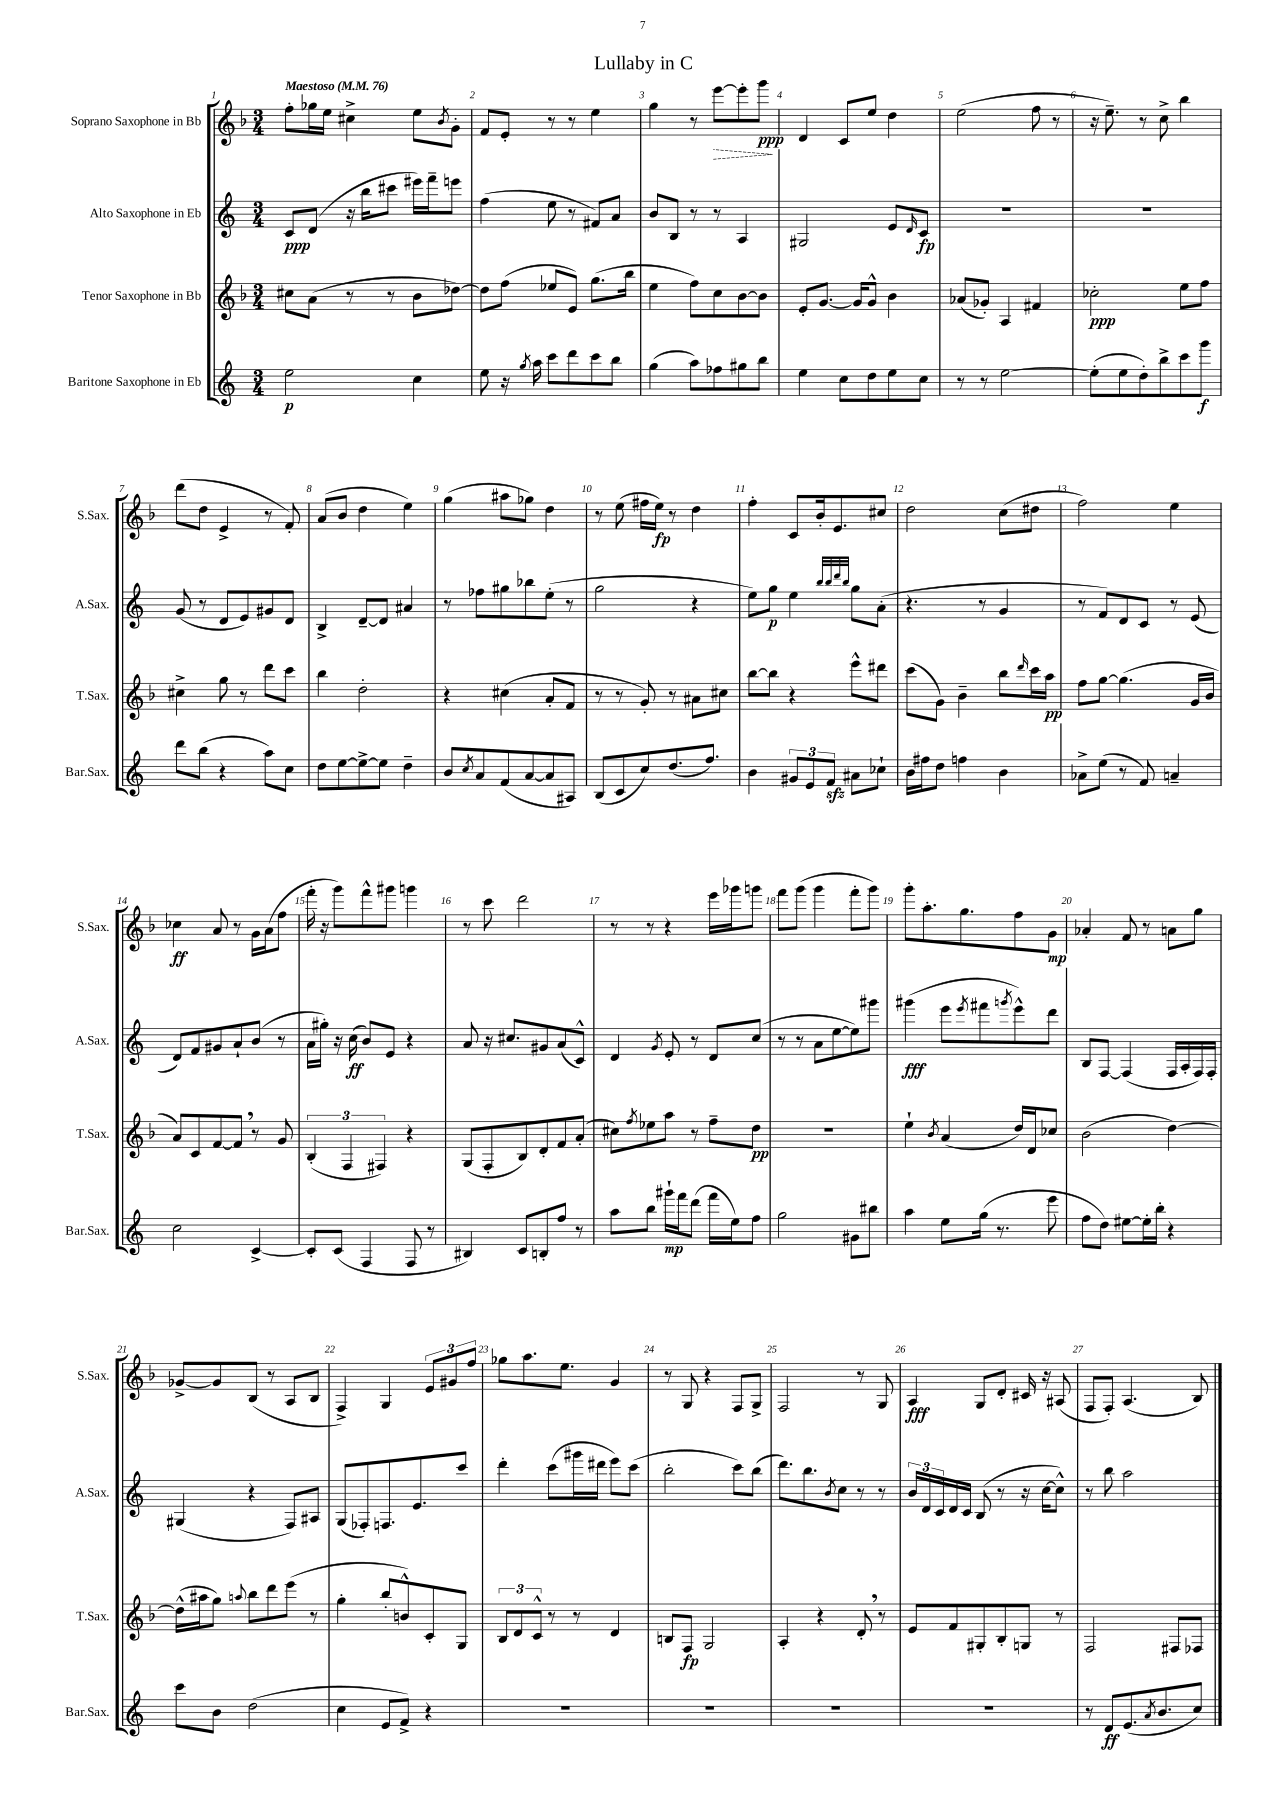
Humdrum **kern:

**kern	**dynam	**kern	**dynam	**kern	**dynam	**kern	**dynam
*part4	*part4	*part3	*part3	*part2	*part2	*part1	*part1
*staff4	*staff4	*staff3	*staff3	*staff2	*staff2	*staff1	*staff1
*I"Baritone Saxophone in Eb	*	*I"Tenor Saxophone in Bb	*	*I"Alto Saxophone in Eb	*	*I"Soprano Saxophone in Bb	*
*I'Bar.Sax.	*	*I'T.Sax.	*	*I'A.Sax.	*	*I'S.Sax.	*
*clefG2	*	*clefG2	*	*clefG2	*	*clefG2	*
*k[]	*	*k[b-]	*	*k[]	*	*k[b-]	*
*M3/4	*	*M3/4	*	*M3/4	*	*M3/4	*
*MM76	*	*MM76	*	*MM76	*	*MM76	*
=1	=1	=1	=1	=1	=1	=1	=1
!	!	!	!	!	!	!LO:TX:a:B:t=Maestoso	!
2ee\	p	8cc#X\L	.	8c/L	ppp	8ff'\L	.
.	.	(8a\J	.	(8d/J	.	16gg-X\L	.
.	.	.	.	.	.	16ee\JJ	.
.	.	8r	.	16r	.	4cc#X^\	.
.	.	.	.	16bb\KL	.	.	.
.	.	8r	.	8ccc#X\J	.	.	.
4cc\	.	8b-\L	.	16eee#X\LL)	.	8ee\L	.
.	.	.	.	16fff~\J	.	.	.
.	.	.	.	.	.	8qb-/	.
.	.	[8dd-X\J)	.	8eeen\J	.	8g'\J	.
=2	=2	=2	=2	=2	=2	=2	=2
8ee\	.	8dd-\L]	.	(4ff\	.	8f/L	.
16r	.	(8ff\J	.	.	.	8e'/J	.
8qgg/	.	.	.	.	.	.	.
16aa\	.	.	.	.	.	.	.
8ccc\L	.	8ee-X/L	.	8ee\	.	8r	.
8ddd\	.	8e/J)	.	8r	.	8r	.
8ccc\	.	(8.gg\L	.	8f#X/L)	.	4ee\	.
8bb\J	.	.	.	8a/J	.	.	.
.	.	16bb-\Jk	.	.	.	.	.
=3	=3	=3	=3	=3	=3	=3	=3
(4gg\	.	4ee\	.	8b/L	.	4gg\	.
.	.	.	.	8B/J	.	.	.
8aa\L)	.	8ff\L)	.	8r	.	8r	.
!	!	!	!	!	!	!	!LO:HP:b
8ff-X\	.	8cc\	.	8r	.	[8eee\L	>
8gg#X\	.	[8b-\	.	4A/	.	8eee'\]	.
8bb\J	.	8b-\J]	.	.	.	8ggg\J	ppp
.	.	.	.	.	.	.	]
=4	=4	=4	=4	=4	=4	=4	=4
4ee\	.	8e'/L	.	2G#X/	.	4d/	.
.	.	[8.g/J	.	.	.	.	.
8cc\L	.	.	.	.	.	8c/L	.
.	.	16g/KL]	.	.	.	.	.
8dd\	.	8g^^/J	.	.	.	8ee/J	.
8ee\	.	4b-\	.	8e/L	.	4dd\	.
.	.	.	.	16qqd/	.	.	.
8cc\J	.	.	.	8c/J	fp	.	.
=5	=5	=5	=5	=5	=5	=5	=5
8r	.	(8a-X/L	.	2.r	.	(2ee\	.
8r	.	8g-X'/J)	.	.	.	.	.
[2ee\	.	4A/	.	.	.	.	.
.	.	4f#X/	.	.	.	8ff\	.
.	.	.	.	.	.	8r	.
=6	=6	=6	=6	=6	=6	=6	=6
(8ee'\L]	.	2cc-X'\	ppp	2.r	.	16r	.
.	.	.	.	.	.	8.ee~\)	.
8ee\	.	.	.	.	.	.	.
8dd'\)	.	.	.	.	.	8r	.
8bb^\	.	.	.	.	.	8cc^\	.
8ccc\	.	8ee\L	.	.	.	4bb-\	.
8ggg\J	f	8ff\J	.	.	.	.	.
!!LO:LB:g=z
=7	=7	=7	=7	=7	=7	=7	=7
8ddd\L	.	4cc#X^\	.	(8g/	.	(8ddd\L	.
(8bb\J	.	.	.	8r	.	8dd\J	.
4r	.	8gg\	.	8d/L	.	4e^/	.
.	.	8r	.	8e/)	.	.	.
8aa\L)	.	8ddd\L	.	8g#X/	.	8r	.
8cc\J	.	8ccc\J	.	8d/J	.	8f'/)	.
=8	=8	=8	=8	=8	=8	=8	=8
8dd\L	.	4bb-\	.	4B^/	.	(8a/L	.
[8ee\	.	.	.	.	.	8b-/J	.
8ee^\_	.	2dd'\	.	[8d~/L	.	4dd\	.
8ee\J]	.	.	.	8d/J]	.	.	.
4dd~\	.	.	.	4a#X/	.	4ee\)	.
=9	=9	=9	=9	=9	=9	=9	=9
8b/L	.	4r	.	8r	.	(4gg\	.
8qcc/	.	.	.	.	.	.	.
8a/	.	.	.	8ff-X\L	.	.	.
(8f/	.	(4cc#X\	.	8gg#X\	.	8aa#X\L	.
[8a/	.	.	.	8bb-X\	.	8gg-X\J)	.
8a/]	.	8a'/L	.	(8ee'\J	.	4dd\	.
8A#X/J)	.	8f/J	.	8r	.	.	.
=10	=10	=10	=10	=10	=10	=10	=10
(8B/L	.	8r	.	2gg\	.	8r	.
8c/	.	8r	.	.	.	(8ee\	.
8cc/)	.	8g'/)	.	.	.	16ff#X\LL	.
.	.	.	.	.	.	16ee\JJ)	fp
(8.dd/	.	8r	.	.	.	8r	.
.	.	8a#X\L	.	4r	.	4dd\	.
8.ff/J)	.	.	.	.	.	.	.
.	.	8cc#X\J	.	.	.	.	.
=11	=11	=11	=11	=11	=11	=11	=11
4b\	.	[8bb-\L	.	8ee\L)	.	4ff'\	.
.	.	8bb-\J]	.	8gg\J	p	.	.
12g#X/L	.	4r	.	4ee\	.	8c/L	.
12e/	.	.	.	.	.	.	.
.	.	.	.	.	.	16b-'/k	.
12fzz/J	.	.	.	.	.	.	.
.	.	.	.	.	.	8.e/	.
.	.	.	.	32qqbb/LLL	.	.	.
.	.	.	.	32qqbb/	.	.	.
.	.	.	.	32qqddd/	.	.	.
.	.	.	.	32qqbb/JJJ	.	.	.
8a#X\L	.	8eee^^\L	.	8gg\L	.	.	.
8cc-X`\J	.	8ddd#X\J	.	(8a'\J	.	8cc#X/J	.
=12	=12	=12	=12	=12	=12	=12	=12
16b\LL	.	(8ccc\L	.	4.r	.	2dd\	.
16ff#X\J	.	.	.	.	.	.	.
8dd\J	.	8g\J)	.	.	.	.	.
4ffn\	.	4b-~\	.	.	.	.	.
.	.	.	.	8r	.	.	.
4b\	.	8bb-\L	.	4g/	.	(8cc\L	.
.	.	16qqddd/	.	.	.	.	.
.	.	16ccc\L	.	.	.	8dd#X\J	.
.	.	16aa\JJ	pp	.	.	.	.
=13	=13	=13	=13	=13	=13	=13	=13
8a-X^\L	.	8ff\L	.	8r	.	2ff\)	.
(8ee\J	.	[8gg\J	.	8f/L)	.	.	.
8r	.	(4.gg\]	.	8d/	.	.	.
8f/)	.	.	.	8c/J	.	.	.
4an~/	.	.	.	8r	.	4ee\	.
.	.	16g/LL	.	(8e/	.	.	.
.	.	16b-/JJ	.	.	.	.	.
!!LO:LB:g=z
=14	=14	=14	=14	=14	=14	=14	=14
2cc\	.	8a/L)	.	8d/L)	.	4cc-X\	ff
.	.	8c/	.	8f/	.	.	.
.	.	[8f/	.	8g#X/	.	8a/	.
.	.	8f,/J]	.	8a`/	.	8r	.
[4c^/	.	8r	.	(8b/J	.	16g\LL	.
.	.	.	.	.	.	(16a\J	.
.	.	8g/	.	8r	.	8ff\J	.
=15	=15	=15	=15	=15	=15	=15	=15
8c'/L]	.	(6B-'/	.	16a\LL	.	16fff'\	.
.	.	.	.	16gg#X'\JJ)	.	16r	.
(8c/J	.	.	.	16r	.	8ggg\L)	.
.	.	6F/	.	.	.	.	.
.	.	.	.	(16cc\	ff	.	.
4F/	.	.	.	8b/L)	.	8fff^^\	.
.	.	6F#X/)	.	.	.	.	.
.	.	.	.	8e/J	.	8ggg#X\J	.
8F/	.	4r	.	4r	.	4gggn\	.
8r	.	.	.	.	.	.	.
=16	=16	=16	=16	=16	=16	=16	=16
4B#X/)	.	(8G/L	.	8a/	.	8r	.
.	.	8F'/	.	16r	.	8ccc\	.
.	.	.	.	8.cc#X/L	.	.	.
8c/L	.	8B-/)	.	.	.	2ddd\	.
8Bn'/	.	8d'/	.	8g#X/	.	.	.
8ff/J	.	8f/	.	(8a/	.	.	.
8r	.	(8a'/J	.	8c^^/J)	.	.	.
=17	=17	=17	=17	=17	=17	=17	=17
8aa\L	.	8cc#X\L)	.	4d/	.	8r	.
.	.	8qff/	.	.	.	.	.
8bb\J	.	8ee-X\	.	.	.	8r	.
.	.	.	.	8qg/	.	.	.
16ggg#X`\LL	mp	8aa\J	.	8e'/	.	4r	.
16fff\J	.	.	.	.	.	.	.
(8ddd\J	.	8r	.	8r	.	.	.
16fff\LL	.	8ff~\L	.	8d/L	.	16eee\LL	.
16ee\J)	.	.	.	.	.	16ggg-X\J	.
8ff\J	.	8dd\J	pp	(8cc/J	.	8gggn\J	.
=18	=18	=18	=18	=18	=18	=18	=18
2gg\	.	2.r	.	8r	.	8fff\L	.
.	.	.	.	8r	.	(8ggg\J	.
.	.	.	.	8a\L	.	4ggg\	.
.	.	.	.	[8ee\	.	.	.
8g#X\L	.	.	.	8ee\])	.	8fff'\L	.
8bb#X\J	.	.	.	8ggg#X\J	.	8ggg\J)	.
=19	=19	=19	=19	=19	=19	=19	=19
4aa\	.	4ee`\	.	(4ggg#X\	fff	8ggg'\L	.
.	.	.	.	.	.	8.aa'\	.
.	.	8qb-/	.	.	.	.	.
8ee\L	.	(4a/	.	8eee\L	.	.	.
.	.	.	.	.	.	8.gg\	.
.	.	.	.	8qeee/	.	.	.
(16gg\Jk	.	.	.	8fff#X\	.	.	.
8.r	.	.	.	.	.	.	.
.	.	.	.	8qgggn/	.	.	.
.	.	16dd/LL)	.	8eee^^\)	.	8ff\	.
.	.	16d/J	.	.	.	.	.
8eee\	.	8cc-X/J	.	8ddd\J	.	8g\J	mp
=20	=20	=20	=20	=20	=20	=20	=20
8ff\L	.	(2b-\	.	8B/L	.	4a-X'/	.
8dd\J)	.	.	.	[8F/J	.	.	.
[8ee#X\L	.	.	.	(4F/]	.	8f/	.
16ee#'\L]	.	.	.	.	.	8r	.
16bb'\JJ	.	.	.	.	.	.	.
4r	.	[4dd\)	.	16F/LL	.	8an\L	.
.	.	.	.	16A'/	.	.	.
.	.	.	.	16F/)	.	8gg\J	.
.	.	.	.	16F'/JJ	.	.	.
!!LO:LB:g=z
=21	=21	=21	=21	=21	=21	=21	=21
8ccc\L	.	(16dd^^\LL]	.	(4G#X/	.	[8g-X^/L	.
.	.	16aa#X\J	.	.	.	.	.
8b\J	.	8gg\J)	.	.	.	8g-/]	.
.	.	8qqaan/	.	.	.	.	.
(2dd\	.	8bb-\L	.	4r	.	(8B-/J	.
.	.	8ddd\	.	.	.	8r	.
.	.	(8eee\J	.	8F/L)	.	8A/L	.
.	.	8r	.	8A#X/J	.	8B-/J	.
=22	=22	=22	=22	=22	=22	=22	=22
4cc\	.	4gg'\	.	(8G/L	.	4F^/)	.
.	.	.	.	8F-X'/)	.	.	.
8e/L	.	8bb-'/L	.	8.Fn/	.	4G/	.
8f^/J)	.	8bn^^/)	.	.	.	.	.
.	.	.	.	8.e/	.	.	.
4r	.	8c'/	.	.	.	12e/L	.
.	.	.	.	.	.	12g#X/	.
.	.	8G/J	.	8ccc/J	.	.	.
.	.	.	.	.	.	12ff/J	.
=23	=23	=23	=23	=23	=23	=23	=23
2.r	.	12B-/L	.	4ddd'\	.	8gg-X\L	.
.	.	12d/	.	.	.	.	.
.	.	.	.	.	.	8.aa\	.
.	.	12c^^/J	.	.	.	.	.
.	.	8r	.	(8ccc\L	.	.	.
.	.	.	.	.	.	8.ee\J	.
.	.	8r	.	16ggg#X\L	.	.	.
.	.	.	.	16ddd#X\JJ	.	.	.
.	.	4d/	.	8eee\L)	.	4g/	.
.	.	.	.	(8ccc\J	.	.	.
=24	=24	=24	=24	=24	=24	=24	=24
2.r	.	8Bn/L	.	2bb'\	.	8r	.
.	.	8F/J	fp	.	.	8G/	.
.	.	2G/	.	.	.	4r	.
.	.	.	.	8ccc\L)	.	8F/L	.
.	.	.	.	(8bb\J	.	8G^/J	.
=25	=25	=25	=25	=25	=25	=25	=25
2.r	.	4A'/	.	8.ddd\L)	.	2F/	.
.	.	.	.	8.bb\	.	.	.
.	.	4r	.	.	.	.	.
.	.	.	.	8qb/	.	.	.
.	.	.	.	8cc\J	.	.	.
.	.	8d',/	.	8r	.	8r	.
.	.	8r	.	8r	.	8G/	.
=26	=26	=26	=26	=26	=26	=26	=26
2.r	.	8e/L	.	24b/LL	.	4A/	fff
.	.	.	.	24d/	.	.	.
.	.	.	.	24c/	.	.	.
.	.	8f/	.	16d/	.	.	.
.	.	.	.	16c/JJ	.	.	.
.	.	8G#X'/	.	(8B/	.	8G/L	.
.	.	8B-'/	.	8r	.	8d'/J	.
.	.	8Gn/J	.	16r	.	16c#X/	.
.	.	.	.	[16cc\KL	.	16r	.
.	.	8r	.	8cc^^\J])	.	(8A#X/	.
=27	=27	=27	=27	=27	=27	=27	=27
8r	.	2F/	.	8r	.	8F/L	.
8d/L	ff	.	.	8bb\	.	8F'/J)	.
(8.e/	.	.	.	2aa\	.	(4.A/	.
8qa/	.	.	.	.	.	.	.
8.b/	.	.	.	.	.	.	.
.	.	8F#X/L	.	.	.	.	.
8cc/J)	.	8F-X/J	.	.	.	8B-/)	.
==	==	==	==	==	==	==	==
*-	*-	*-	*-	*-	*-	*-	*-
